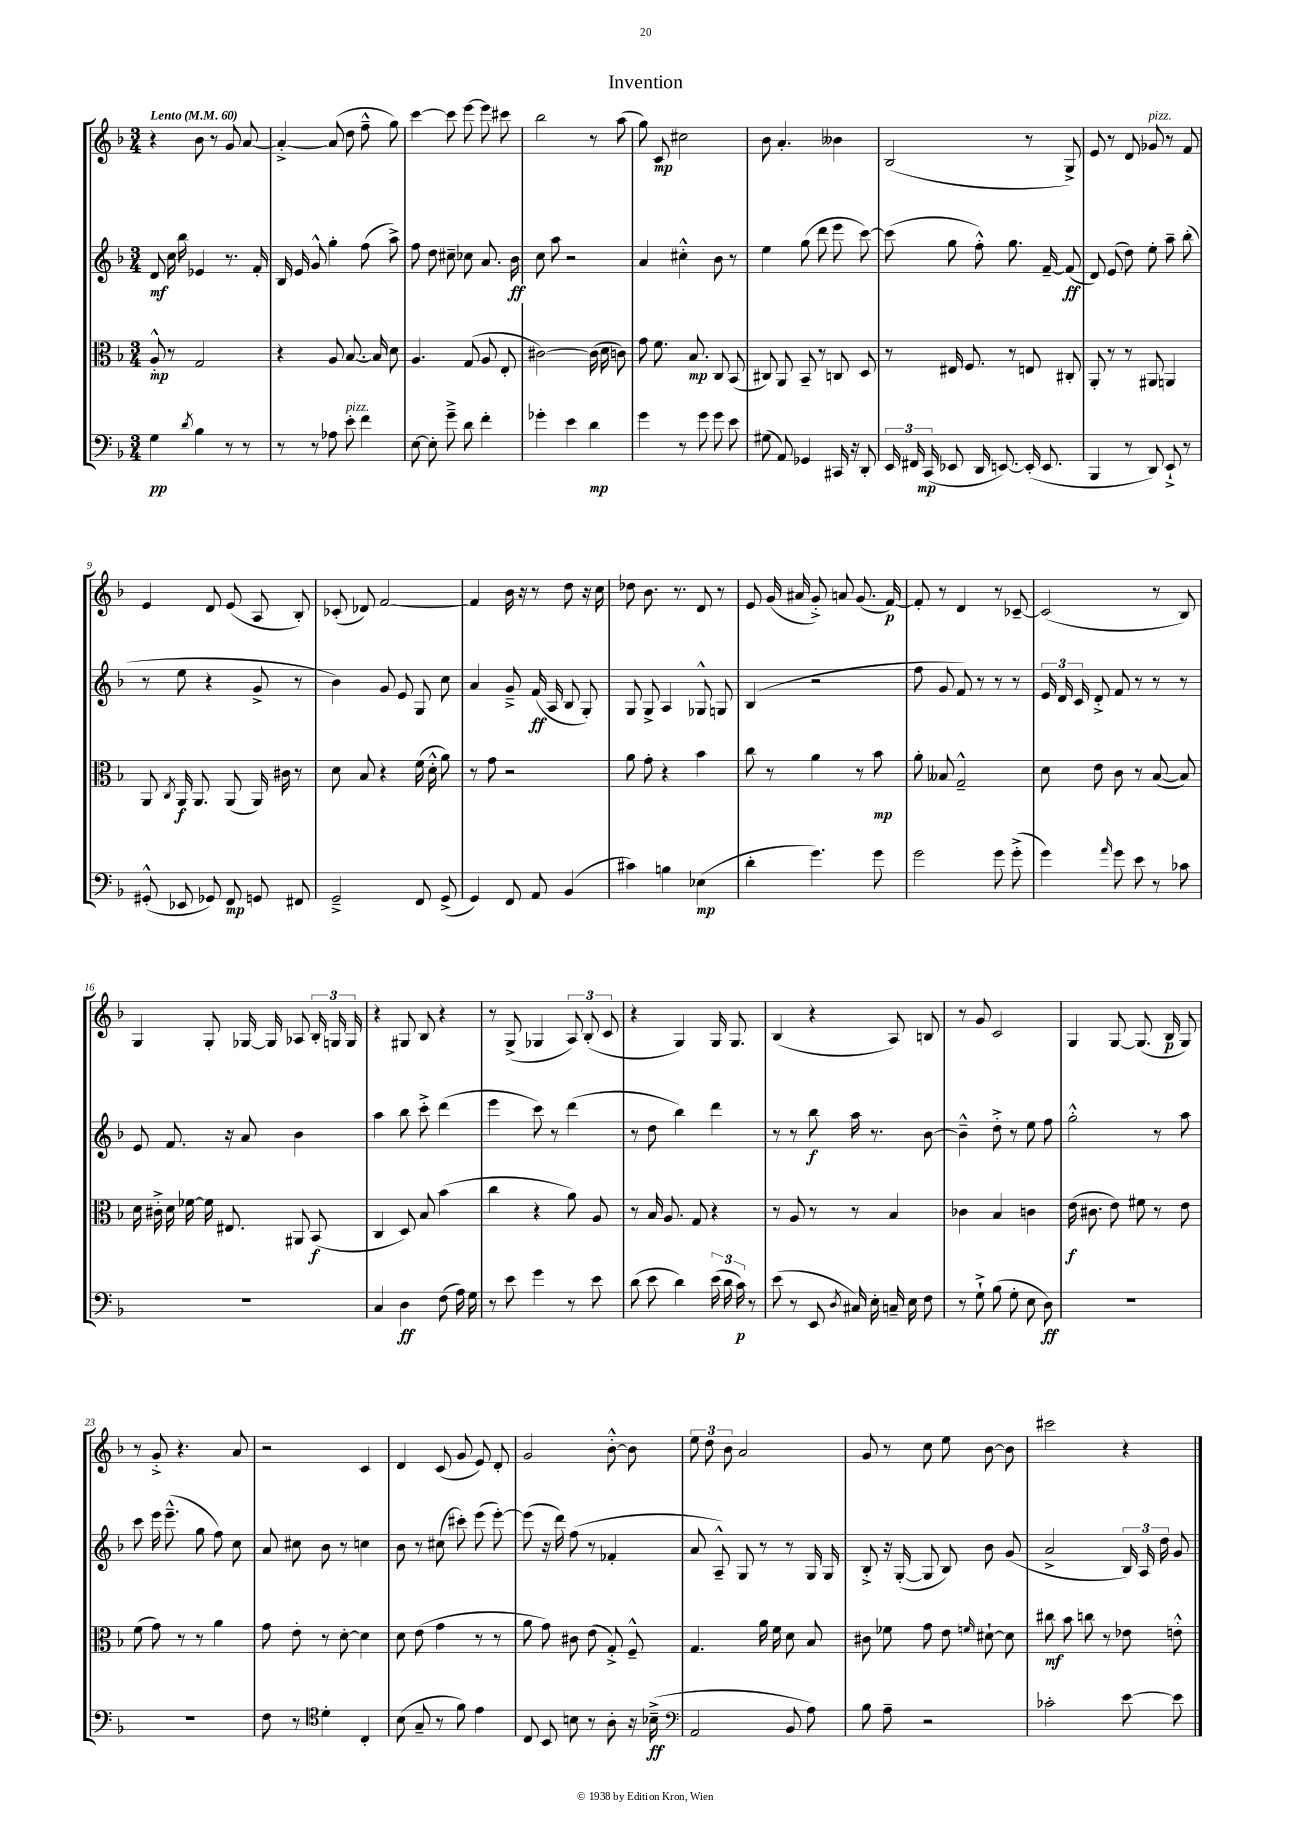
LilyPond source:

\header { title = "Invention" }
<<
\new StaffGroup <<
\new Staff = "s0" {
    \clef treble \key f \major \numericTimeSignature \time 3/4 \tempo "Lento" 4 = 60
    \autoBeamOff r4 bes'8 r8 g'8 a'8~ |
    a'4~-.-> a'8( d''8 f''8---^ g''8) |
    c'''4~ c'''8 e'''8~ e'''8 cis'''8 |
    bes''2 r8 a''8( |
    g''8) c'8\mp cis''2 |
    bes'8 a'4.-. beses'4 |
    bes2( r8 g8->) |
    e'8 r8 d'8 ges'8^\markup { \italic "pizz." } r8 f'8 |
    e'4 d'8 e'8( a8 bes8-.) |
    ces'8-.( des'8) f'2~ |
    f'4 bes'16 r16 r8 d''8 r16 c''16 |
    des''8 bes'8. r8. d'8 r8 |
    e'8 g'16( ais'16 g'8-.->) a'8 g'8.( f'16~\p) |
    f'8-. r8 d'4 r8 ces'8~-- |
    ces'2( r8 bes8) |
    g4 g8-. ges16~ ges16 aes8 \tuplet 3/2 { bes16-. g16 g16 } |
    r4 gis8 bes8 r4 |
    r8 g8->( ges4 \tuplet 3/2 { a8) bes8-.( c'8 } |
    r4 g4) g16 g8. |
    bes4( r4 a8) b8 |
    r8 g'8 c'2 |
    g4 g8~ g8.( bes16\p g8) |
    r8 g'8-.-> r4. a'8 |
    r2 c'4 |
    d'4 c'8( g'8 e'8) d'8-. |
    g'2 bes'8~-.-^ bes'8 |
    \tuplet 3/2 { e''8 d''8 bes'8 } a'2 |
    g'8 r8 c''8 e''8 bes'8~ bes'8 |
    cis'''2 r4 \bar "|." |
}
\new Staff = "s1" {
    \clef treble \key f \major \numericTimeSignature \time 3/4
    \autoBeamOff d'8\mf c''16 bes''16 ees'4 r8. f'16-. |
    bes16 e'16 g'8-^ g''4-. f''8( a''8->) |
    f''8 d''8 cis''8-- ces''8 a'8. bes'16\ff |
    c''8 a''8 r2 |
    a'4 cis''4-.-^ bes'8 r8 |
    e''4 g''8( d'''8 e'''8 c'''8~) |
    c'''8( g''8 f''8-.-^) g''8. f'16~-- f'8\ff( |
    d'8) e'8( d''8) e''8-. a''8-- bes''8-.( |
    r8 e''8 r4 g'8-> r8 |
    bes'4) g'8 e'8 g8 c''8 |
    a'4 g'8---> f'16\ff( a16 bes8 g8-.) |
    g8 g8-> a4 ges8-^ g8 |
    bes4( r2 |
    f''8 g'8 f'8) r8 r8 r8 |
    \tuplet 3/2 { e'16 d'16 c'16 } d'8-.-> f'8 r8 r8 r8 |
    e'8 f'8. r16 a'8 bes'4 |
    a''4 bes''8 c'''8-.-> d'''4( |
    e'''4 c'''8) r8 d'''4( |
    r8 d''8 bes''4) d'''4 |
    r8 r8 bes''8\f a''16 r8. bes'8~ |
    bes'4---^ d''8-.-> r8 e''8 f''8 |
    g''2-.-^ r8 a''8 |
    c'''8 e'''16 e'''8.---^( g''8 f''8) c''8 |
    a'8 cis''8 bes'8 r8 c''4 |
    bes'8 r8 cis''8( cis'''8-.) e'''8( e'''8~-.) |
    e'''8( r16 d'''16) f''8( r8 fes'4-. |
    a'8 a8---^) g8 r8 r8 g16 g16 |
    bes8-.-> r16 g16~-.( g8 bes8) bes'8 g'8( |
    a'2-> \tuplet 3/2 { bes16) a16 d''16 } g'8 \bar "|." |
}
\new Staff = "s2" {
    \clef alto \key f \major \numericTimeSignature \time 3/4
    \autoBeamOff a8-.-^\mp r8 g2 |
    r4 a8 bes8.~ bes16 d'8 |
    a4. g8( a8 e8-. |
    cis'2~) cis'16( d'16 c'8) |
    g'8 f'8. bes8.\mp c8 bes,8( |
    cis8) a,8 bes,8-- r8 c8 d8 |
    r8 eis16 f8. r8 e8 cis8-. |
    a,8-. r8 r8 ais,8 a,4 |
    a,8 \acciaccatura { c8 } a,16\f a,8. a,8( a,16) cis'16 r8 |
    d'8 bes8 r4 f'16( d'16-.-^ a'8) |
    r8 g'8 r2 |
    a'8 g'8-. r4 bes'4 |
    c''8 r8 a'4 r8 bes'8\mp |
    a'8-. beses8 g2---^ |
    d'8 e'8 c'8 r8 bes8~( bes8) |
    d'16 cis'16-.-> d'16 fes'16~ fes'16 eis8. ais,8 bes,8\f( |
    c4 d8) bes8 bes'4( |
    c''4 r4 a'8) a8 |
    r8 bes16 a8. g8 r4 |
    r8 a8 r8 r8 bes4 |
    ces'4 bes4 c'4 |
    e'16\f( cis'8. e'8) fis'8 r8 e'8 |
    f'8( g'8) r8 r8 a'4 |
    g'8 e'8-. r8 d'8~-. d'4 |
    d'8 e'8( g'4 r8 r8 |
    a'8 g'8) cis'8 e'8( g8-.->) f8---^ |
    g4. a'16 f'16 d'8 bes8 |
    cis'8 fes'8 g'8 e'8 \grace { f'16 } dis'8~-! dis'8 |
    cis''8\mf bes'8 c''8 r8 ees'8 e'8-.-^ \bar "|." |
}
\new Staff = "s3" {
    \clef bass \key f \major \numericTimeSignature \time 3/4
    \autoBeamOff g4\pp \acciaccatura { d'8 } bes4 r8 r8 |
    r8 r8 aes8 e'8-.^\markup { \italic "pizz." } f'4 |
    e8~ e8-. g'8---> d'8 f'4-. |
    ges'4-. e'4 d'4\mp |
    g'4 r8 g'8 g'8 e'8 |
    gis8( a,8) ges,4 cis,16 r16 d,8-. |
    \tuplet 3/2 { e,16 fis,16 c,16\mp( } ees,8 d,16 e,8.~) e,16-.( e,8. |
    bes,,4 r8 d,8) e,8-!-> r8 |
    gis,8-.-^( ees,8 ges,8) f,8\mp g,8 fis,8 |
    g,2---> f,8 g,8->( |
    g,4) f,8 a,8 bes,4( |
    cis'4) b4 ees4\mp( |
    d'4-. g'4.) g'8 |
    g'2 g'8 g'8-.->( |
    g'4) \grace { a'16 } g'8 e'8 r8 ces'8 |
    R2. |
    c4 d4\ff f8( a16) g16 |
    r8 e'8 g'4 r8 e'8 |
    d'8( e'8 d'4) \tuplet 3/2 { e'16( d'16 c'16\p) } r8 |
    e'8( r8 e,8 \acciaccatura { d8 } cis16) e16-. c16-- e16 f8 |
    r8 g8-!-> bes8( g8-. e8 d8\ff) |
    R2. |
    R2. |
    f8 r8 \clef tenor d'4-. c4-. |
    bes8( g8-- r8 f'8) e'4 |
    c8 bes,8 b8 r8 a8-. r16 bes16--->\ff( |
    \clef bass a,2 bes,8 a8) |
    bes8 a8-- r2 |
    ces'2-. e'8~ e'8 \bar "|." |
}
>>
>>
